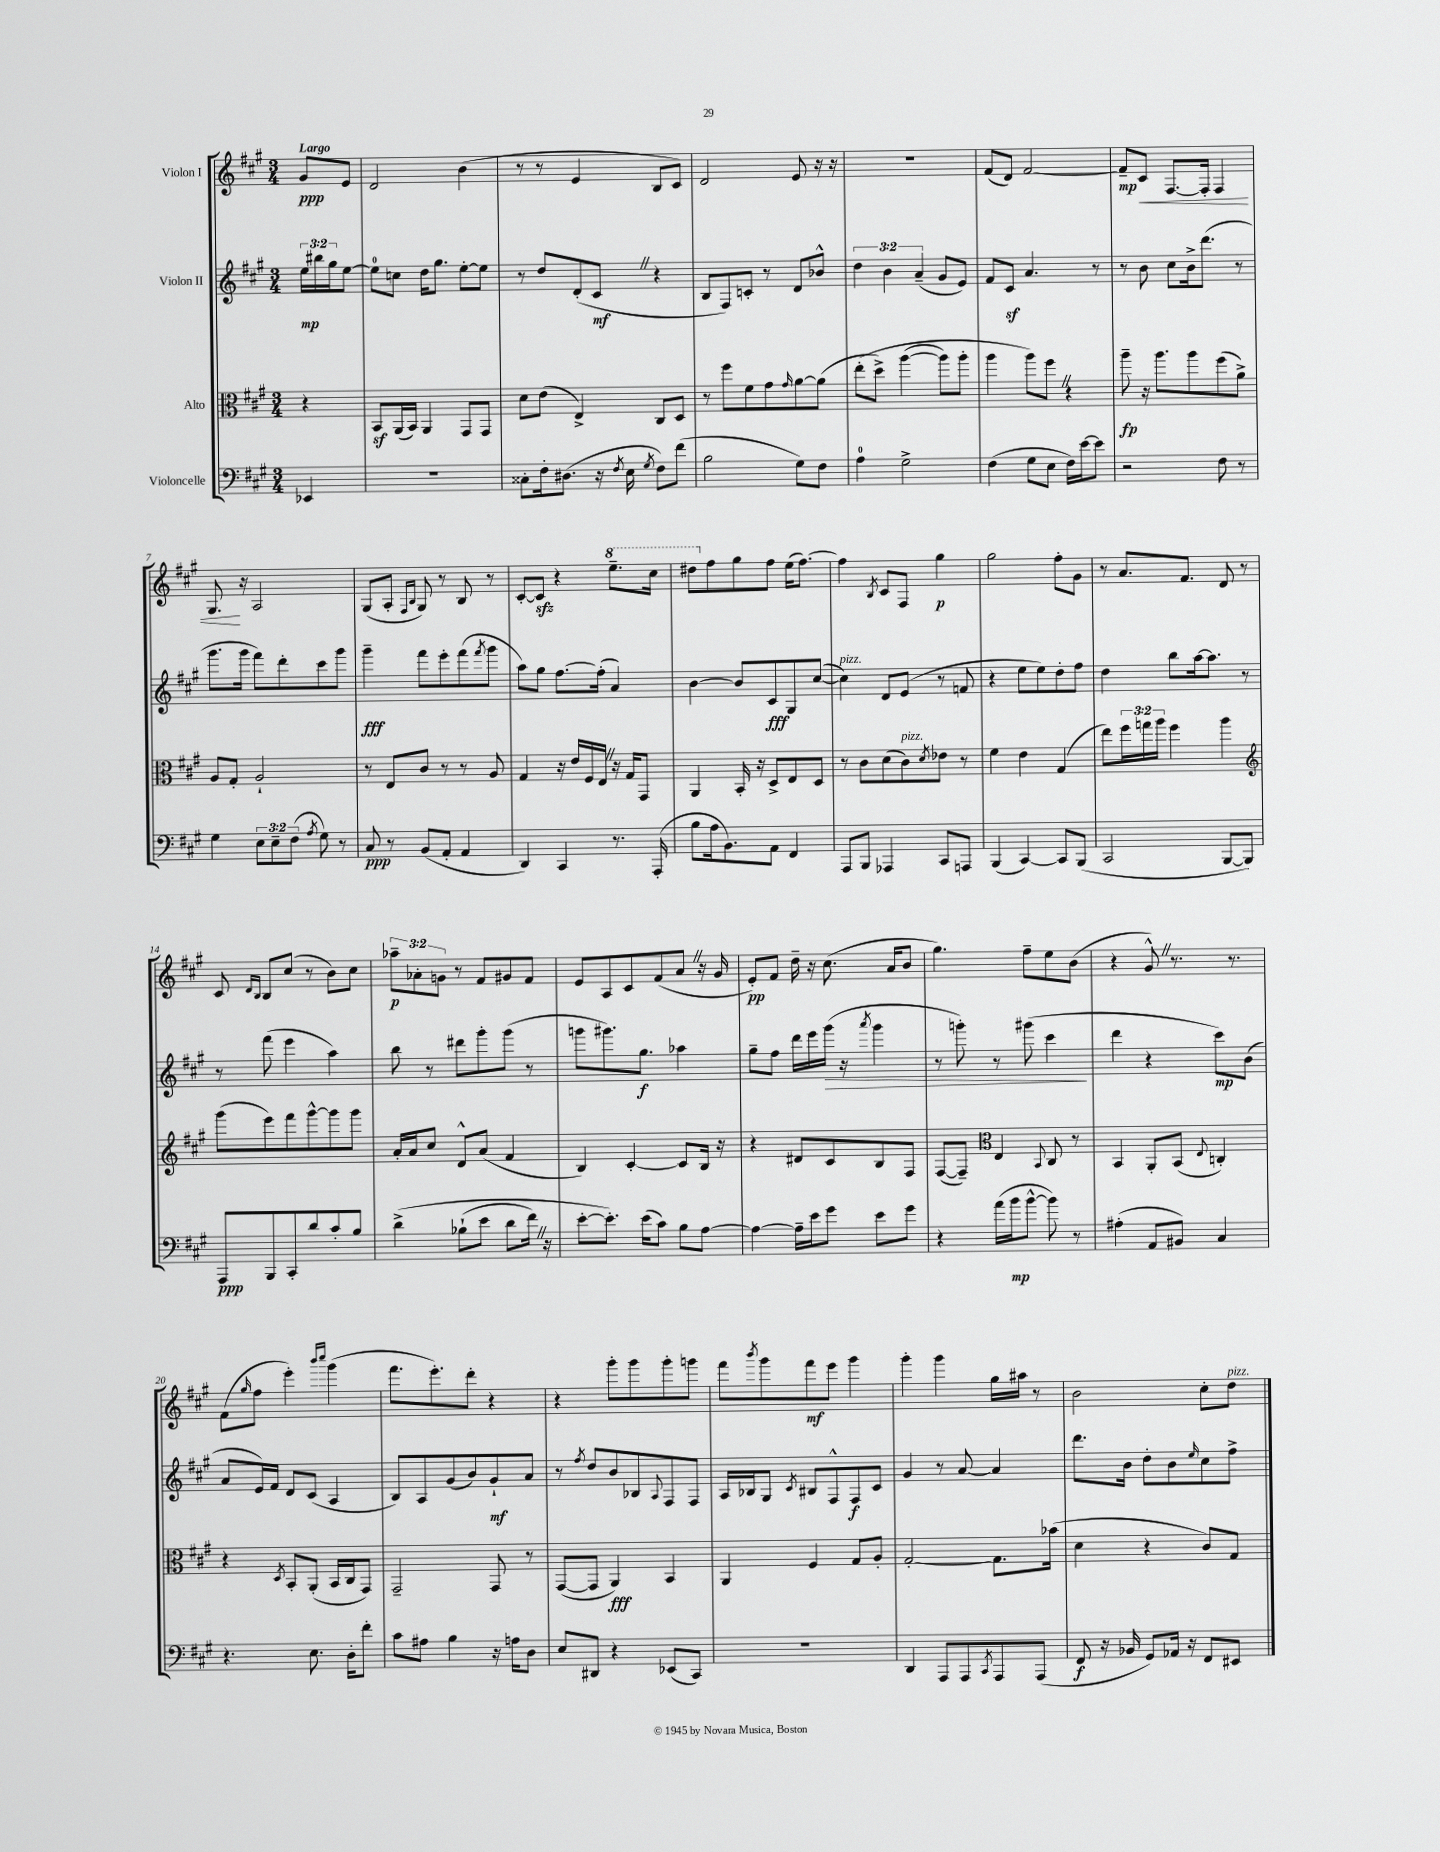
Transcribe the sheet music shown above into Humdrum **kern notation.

**kern	**kern	**kern	**kern
*staff4	*staff3	*staff2	*staff1
*clefF4	*clefC3	*clefG2	*clefG2
*k[f#c#g#]	*k[f#c#g#]	*k[f#c#g#]	*k[f#c#g#]
*M3/4	*M3/4	*M3/4	*M3/4
4EE-/	4r	24ee\LL	8g#/L
.	.	24bb#\	.
.	.	24gg#\J	.
.	.	[8ee\J	8e/J
=	=	=	=
2.r	8BB/L	8ee\]L	2d/
.	(16AA/L	8cc\J	.
.	16BB/JJ)	.	.
.	4AA/	16dd\LK	.
.	.	8.gg#\J	.
.	8GG#/L	[8ee'\L	(4b\
.	8GG#/J	8ee\]J	.
=	=	=	=
8C##'\L	8d\L	8r	8r
16F#'\k	(8e\J	8dd/L	8r
(8.D#\J	.	.	.
.	4E^/)	(8d'/	4e/
16r	.	8c#/J	.
8qF#/	.	.	.
16E\	.	.	.
8qG#/	.	.	.
8F#\L)	8C#/L	4r	8B/L
(8f#\J	8D/J	.	8c#/J)
=	=	=	=
2B\	8r	8B/L	2d/
.	8ff#\L	8F#/)	.
.	8f#\	8c'/J	.
.	8g#\	8r	.
.	16qqg#/	.	.
8G#\L)	[8a\	8d/L	8e/
8F#\J	(8a\]J	8b-^^/J	16r
.	.	.	16r
=	=	=	=
4A\	&(8ee'\L	6dd\	2.r
.	8dd^\J)	.	.
.	.	6b\	.
2G#^\	([4aa\	.	.
.	.	(6a~/	.
.	8aa\]L)	8g#/L	.
.	8aa'\J	8e/J)	.
=	=	=	=
(4F#\	4aa\	8f#/L	(8f#/L
.	.	8c#/J	8d/J)
8G#\L	8aa\L&)	4.a/	[2f#/
8E\J	8ff#\J	.	.
16F#\LL)	4r	.	.
[16e\J	.	.	.
8e\]J	.	8r	.
=	=	=	=
2r	8aa~\	8r	8f#~/]L
.	16r	8b\	8c#/J
.	8.aa\L	.	.
.	.	8cc#\L	[8.F#/L
.	8aa\	16b^\k	.
.	.	(8.ddd\J	16F#'/]Jk
8F#\	(8ff#\	.	4F#/
8r	8a^\J)	8r	.
=	=	=	=
4G#\	8A/L	8.ggg#\L	8.G#/
.	8G#'/J	.	.
.	.	16ggg#\Jk	16r
12E\L	2A`/	8fff#\L)	2A/
12E~\	.	.	.
.	.	8ddd'\	.
(12F#\J	.	.	.
8qA/	.	.	.
8G#\)	.	8ccc#\	.
8r	.	8ggg#\J	.
=	=	=	=
8C#/	8r	4ggg#~\	(8G#/L
8r	8E/L	.	8A'/J
.	.	.	16qqF#/LL
.	.	.	16qqB/JJ
(8BB/L	8c#/J	8fff#\L	8G#/)
8AA'/J	8r	8eee'\	8r
4AA/	8r	(8fff#\	8B/
.	.	8qfff#/	.
.	8A/	8ggg#\J	8r
=	=	=	=
4DD/)	4G#/	8aa\L)	[8c#'/L
.	.	8gg#\J	8c#/]J
4CC#/	16r	[8.ff#\L	4r
.	16e/LL	.	.
.	16F#/	.	.
.	16E/JJ	(16ff#'\]Jk	.
8.r	16r	4a/)	8.eee~\L
.	16G#/LK	.	.
.	8GG#/J	.	.
(16AAA'/	.	.	16ccc#\Jk
=	=	=	=
8B\L	4AA/	[4b\	8ddd#\L
16A\k	.	.	8ff#\
8.BB\)	.	.	.
.	16BB'/	8b/]L	8gg#\
.	16r	.	.
8AA\J	8D^/L	8c#/	8ff#\J
4FF#/	8E/	8G#/	(16ee\LK
.	.	.	[8.ff#\J)
.	8D/J	([8cc#/J	.
=	=	=	=
8AAA/L	8r	4cc#\])	4ff#\]
8BBB/J	8c#\L	.	.
.	.	.	8qB/
4AAA-/	(8d\	8d/L	8c#/L
.	8c#\)	(8e/J	8F#/J
.	8qd/	.	.
8CC#/L	8e-\J	8r	4gg#\
8AAA/J	8r	8f/	.
=	=	=	=
(4BBB/	4f#\	4r	2gg#\
[4CC#/)	4e\	8ee\L	.
.	.	8ee\)	.
8CC#/]L	(4G#/	8dd'\	8ff#'\L
(8BBB/J	.	8ff#\J	8g#\J
=	=	=	=
2CC#/	8ee\L)	4dd\	8r
.	24ff#\L	.	8.a/L
.	24gg\	.	.
.	24aa\JJ	.	.
.	4ff#\	8bb\L	.
.	.	.	8.f#/J
.	.	[16aa\k	.
.	.	8.aa\]J	.
[8BBB/L	4aa\	.	8d/
8BBB/]J)	.	8r	8r
=	=	=	=
*	*clefG2	*	*
8AAA/L	(8ggg#\L	8r	8c#/
.	.	.	16qqd/LL
.	.	.	16qqB/JJ
8BBB/	8eee\)	(8fff#\	8B/L
8CC#'/	8fff#\	4eee\	(8cc#/J
8d/	[8ggg#^^\	.	8r
8c#'/	8ggg#\]	4aa\)	8b\L)
8B/J	8ggg#\J	.	8cc#\J
=	=	=	=
&(4d^\	16a'/LL	8bb\	12aa-~\L
.	16a/J	.	.
.	.	.	12a-'\
.	8cc#/J	8r	.
.	.	.	12g\J
(8B-`\L	8d^^/L	8ddd#\L	8r
8e\J	(8a/J	8ggg#'\	8f#/L
8d\L	4f#/	(8ggg#\J	8g#/
16f#\Jk)	.	8r	8f#/J
16r	.	.	.
=	=	=	=
[8e'\L	4B/)	8ggg\L	8e/L
8.e'\]J&)	.	8.ggg#\)	8A/
.	[4c#'/	.	8c#/
(16e\LK	.	8.gg#\J	.
8c#\J)	.	.	(8f#/
8B\L	8c#/]L	4aa-\	8a/J
[8A\J	16B/Jk	.	16r
.	16r	.	16g#/
=	=	=	=
4A\_	4r	8gg#~\L	8e'/L)
.	.	8ff#\J	8f#/J
16A~\]LL	8d#/L	16ddd\LL	16dd~\
16e\J	.	16eee\	16r
8g#\J	8c#/	(16ggg#\JJ	(8.cc#\
.	.	16r	.
.	.	8qaaa/	.
8e\L	8B/	4ggg#\	.
.	.	.	16a/LK
8g#\J	8F#/J	.	8b/J
=	=	=	=
4r	([8F#/L	8r	4.gg#\)
.	8F#~/]J)	8ggg'\)	.
*	*clefC3	*	*
(16a\LL	4E/	8r	.
16b\J	.	.	.
[8b^^\J	.	(8ggg#\	8ff#~\L
.	8qqBB/	.	.
8b\])	8C#/	4ccc#\	8ee\
8r	8r	.	(8b\J
=	=	=	=
(4A#'\	4BB/	4ddd\	4r
8AA/L	8AA'/L	4r	8g#^^/)
8BB#/J)	(8BB/J	.	8.r
.	8qqE/	.	.
4C#/	4C'/)	8ccc#\L)	.
.	.	.	8.r
.	.	(8b\J	.
=	=	=	=
4.r	4r	8a/L	(8f#\L
.	.	.	16qqgg#/
.	.	16e/L)	8ff#\J
.	.	16f#/JJ	.
.	8qD/	.	.
.	8BB'/L	8d/L	4eee'\)
8.E\	(8AA'/J	(8c#/J	.
.	.	.	16qqbbb/LL
.	.	.	16qqcccc#/JJ
.	16BB/LL	4A/	(4ggg#\
16D'\LK	16C#/J	.	.
8f#'\J	8GG#/J)	.	.
=	=	=	=
8c#\L	2GG#~/	8B/L)	8.fff#\L
8A#\J	.	8A/	.
.	.	.	8.eee'\)
4B\	.	(8g#/	.
.	.	8b/)	8ddd'\J
16r	8GG#/	8g#`/	4r
16A\LK	.	.	.
8D\J	8r	8a/J	.
=	=	=	=
8E/L	([8GG#/L	8r	4r
.	.	8qff#/	.
8DD#/J	8GG#/]J	8dd/L	.
4r	4AA/)	8b/	8ggg#'\L
.	.	8B-/	8ggg#\
.	.	8qqA/	.
(8EE-/L	4BB/	8F#/	8ggg#'\
8CC#/J)	.	8F#/J	8ggg\J
=	=	=	=
2.r	4AA/	16A/LL	8fff#\L
.	.	16B-/J	.
.	.	.	8qbbb/
.	.	8G#/J	8ggg#\
.	.	8qc#/	.
.	4F#/	8B#/L	8fff#\
.	.	8F#^^/	8eee\J
.	8G#/L	8F#/	4ggg#\
.	8A'/J	8c#/J	.
=	=	=	=
4DD/	[2G#'/	4g#/	4ggg#'\
8AAA/L	.	8r	4ggg#\
8AAA/	.	[8a/	.
8qCC#/	.	.	.
8AAA/	8.G#\]L	4a/]	16gg#\LL
.	.	.	16aa#\JJ
(8AAA/J	.	.	8r
.	(16b-\Jk	.	.
=	=	=	=
8FF#/	4d\	8.ddd\L	2b\
16r	.	.	.
16BB-/	.	16b\Jk	.
8GG#/L)	4r	8dd'\L	.
16AA-/Jk	.	8b\	.
16r	.	.	.
.	.	16qqee/	.
8FF#/L	8c#/L)	8cc#\	8cc#'\L
8EE#/J	8G#/J	8ff#^\J	8dd\J
==	==	==	==
*-	*-	*-	*-
